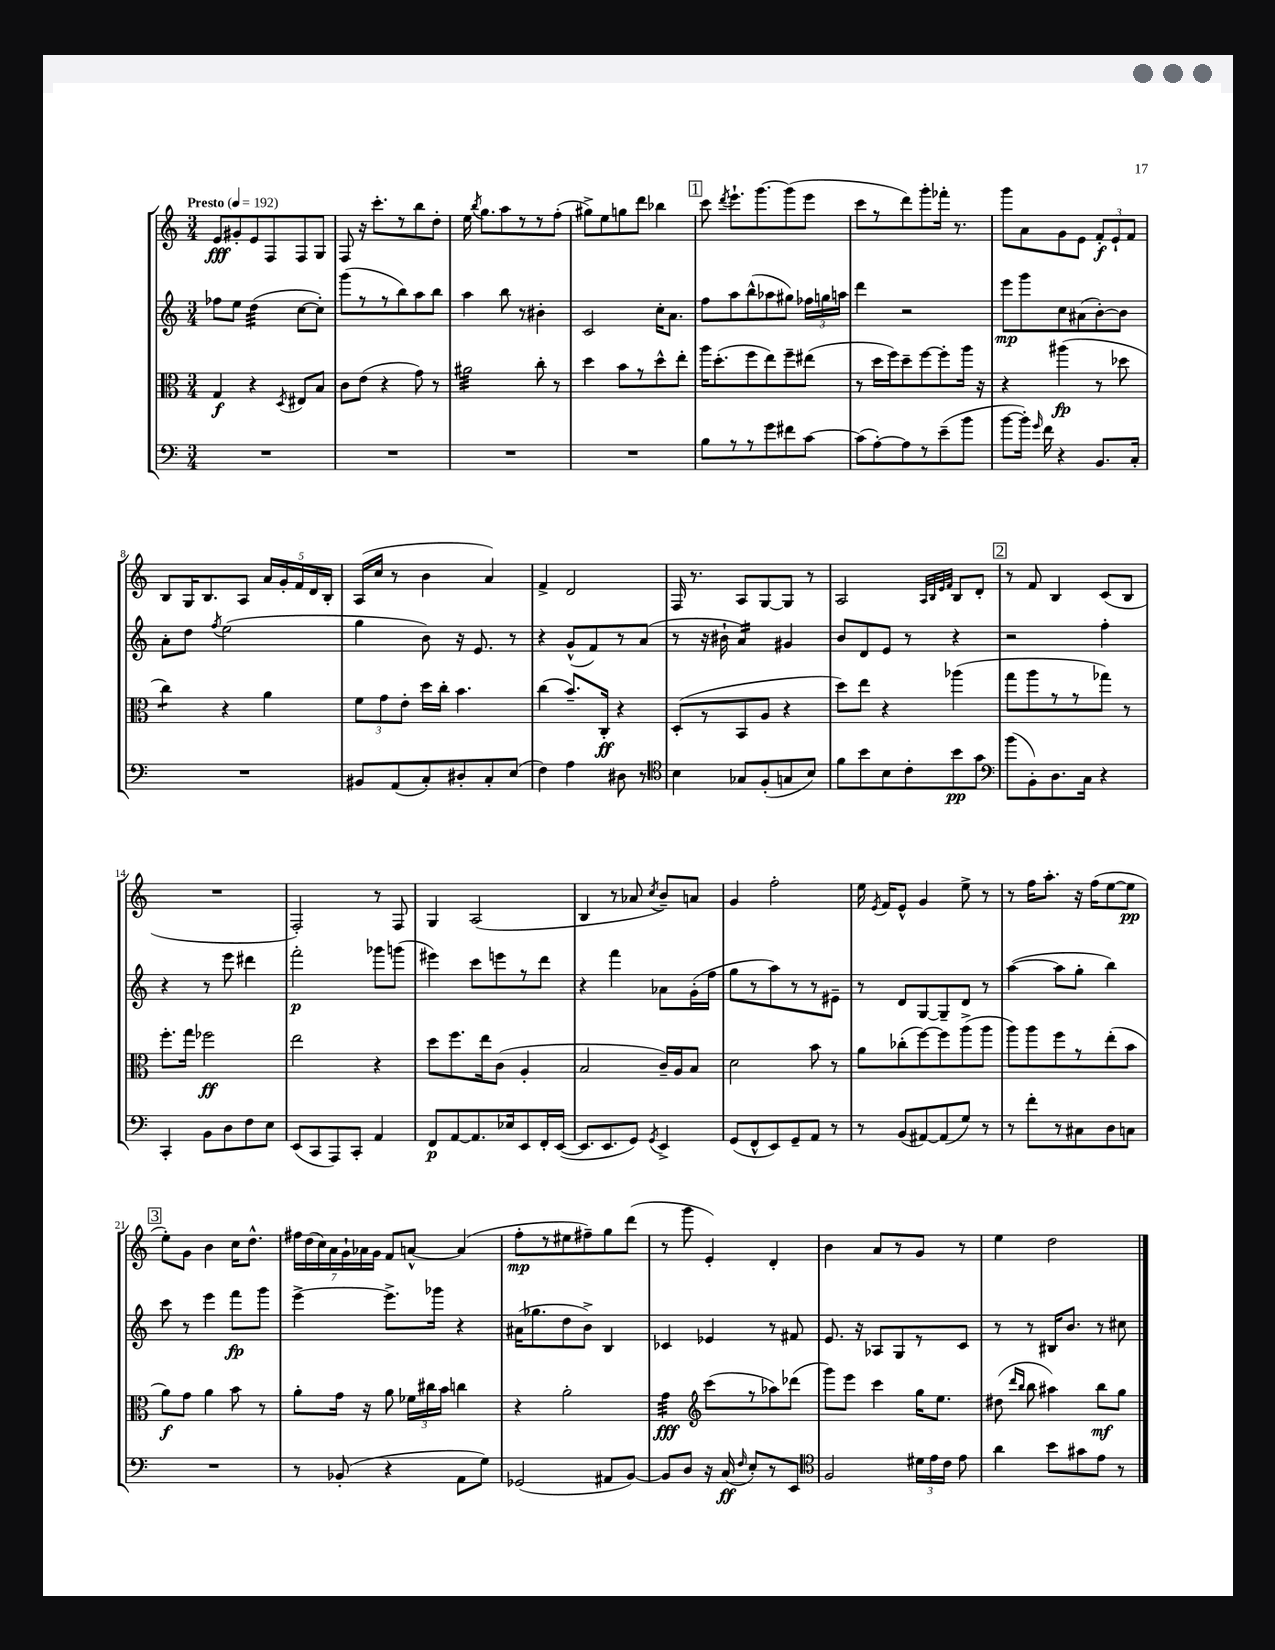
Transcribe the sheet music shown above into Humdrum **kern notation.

**kern	**kern	**kern	**kern
*staff4	*staff3	*staff2	*staff1
*clefF4	*clefC3	*clefG2	*clefG2
*k[]	*k[]	*k[]	*k[]
*M3/4	*M3/4	*M3/4	*M3/4
*MM192	*MM192	*MM192	*MM192
2.r	4G	8ff-	8e
.	.	8ee	8g#'
.	4r	(4dd	8e
.	.	.	8F
.	8qD	.	.
.	8E#	[8cc	8F
.	8B	8cc'])	8G
=	=	=	=
2.r	8c	(8ggg	8F
.	(8e	8r	16r
.	.	.	8.ccc'
.	4r	8r	.
.	.	8bb)	8r
.	8g)	8aa	8bb
.	8r	8bb	8dd'
=	=	=	=
2.r	2a#	4aa	16ee
.	.	.	8qbb
.	.	.	8.gg
.	.	8bb	8aa
.	.	8r	8r
.	8cc'	4b#'	8r
.	8r	.	(8ff'
=	=	=	=
2.r	4dd	2c	8gg#^)
.	.	.	8ee
.	8b	.	8gg
.	8r	.	8ddd
.	8dd^^	16cc'	4bb-
.	.	8.a	.
.	8ee'	.	.
=	=	=	=
8B	16aa	8ff	8ccc
.	(8.dd'	.	.
.	.	.	8qddd
8r	.	8aa	8.eee`
8r	8ff	(8bb^^	.
.	.	.	[8.ggg
8g	8ee)	8aa-	.
8f#	8ff~	8gg#)	(8ggg]
[8c	(8ee#	24ff-	8eee
.	.	24gg	.
.	.	24aa	.
=	=	=	=
(8c]	8r	4ddd	8ccc
[8A')	16dd	.	8r
.	16ff)	.	.
8A]	8dd~	2r	8ddd)
8r	[8ff	.	8ggg'
(8e~	8ff']	.	16fff-'
.	.	.	8.r
8b	16aa	.	.
.	16r	.	.
=	=	=	=
[8b	4r	8eee	8ggg
16b'])	.	8ggg	8a
16qqg	.	.	.
16f	.	.	.
4r	(4aa#	8cc	8g
.	.	(8a#	8e
8.BB	8r	[8b')	12f'
.	.	.	12e`
.	8dd-	8b]	.
.	.	.	12f
16C'	.	.	.
=	=	=	=
2.r	4cc)	8a'	8B
.	.	8dd	16G
.	.	.	8.B
.	.	8qff	.
.	4r	(2ee	.
.	.	.	8A
.	4a	.	20a
.	.	.	20g'
.	.	.	20f
.	.	.	20d
.	.	.	20B'
=	=	=	=
8BB#	12f	4gg	(16A
.	.	.	16cc
.	12g	.	.
(8AA	.	.	8r
.	12e'	.	.
8C')	16dd	8b)	4b
.	16cc'	.	.
8D#'	4.b	16r	.
.	.	8.e	.
8C'	.	.	4a)
(8E	.	8r	.
=	=	=	=
4F)	(4cc	4r	4f^
4A	8.b~)	(8g^^	2d
.	.	8f)	.
.	16C'	.	.
8D#	4r	8r	.
8r	.	(8a	.
=	=	=	=
*clefC4	*	*	*
4B	(8D'	8r	16F
.	.	.	8.r
.	8r	16r	.
.	.	16b#`	.
8G-	8BB	4a)	8A
(8F'	8A	.	[8G
8G	4r	4g#	8G]
8B)	.	.	8r
=	=	=	=
8f	8dd)	8b	2A
8b	8ee	8d	.
8B	4r	8e	.
8c'	.	8r	.
.	.	.	32qqA
.	.	.	32qqB
.	.	.	32qqe
.	.	.	32qqf
8b	(4aa-	4r	8B
8g	.	.	8d'
=	=	=	=
*clefF4	*	*	*
(8b	8gg	2r	8r
8BB')	8aa	.	8f
8.D	8r	.	4B
.	8r	.	.
16C	.	.	.
4r	8gg-)	4ff'	(8c
.	8r	.	8B
=	=	=	=
4CC'	8.ff'	4r	2.r
.	16gg	.	.
8BB	2ff-	8r	.
8D	.	8eee	.
8F	.	4ddd#	.
8E	.	.	.
=	=	=	=
(8EE	2ee	2fff'	2F')
8CC	.	.	.
8AAA)	.	.	.
8CC'	.	.	.
4AA	4r	8ggg-	8r
.	.	(8ggg	8F
=	=	=	=
8FF	8dd	4eee#)	4G
[8AA	8.ff	.	.
8.AA]	.	8ccc	(2A
.	16ee	.	.
.	(8c	8eee	.
16E-	.	.	.
8EE	4A'	8r	.
16FF'	.	8ddd	.
([16EE	.	.	.
=	=	=	=
8.EE]	2B	4r	4B
8.EE	.	.	.
.	.	4fff	8r
8GG)	.	.	8a-
8qGG	.	.	8qcc
4EE^	16c~)	8a-	8b~)
.	16A	.	.
.	8B	(16g'	8a
.	.	16ff	.
=	=	=	=
(8GG	2d	8gg	4g
8FF^^	.	8r	.
8EE)	.	8aa)	2ff'
8GG~	.	8r	.
8AA	8b	8r	.
8r	8r	8e#~	.
=	=	=	=
8r	8a	8r	16ee
.	.	.	8qe
.	.	.	16f
(8BB	(8cc-'	8d	8e^^
[8AA#)	[8ff)	[8G	4g
(8AA#]	8ff]	8G~]	.
8G)	(8aa^	8d	8ee^
8r	8aa	8r	8r
=	=	=	=
8r	8aa)	([4aa	8r
8f'	8aa	.	16ff
.	.	.	8.aa'
8r	8ff	8aa]	.
8C#	8r	8gg'	16r
.	.	.	(16ff
8D	(8ee'	4bb)	[8ee
8C	8b	.	8ee]
=	=	=	=
2.r	8a)	8ccc	8ee')
.	8g	8r	8g
.	4a	4eee	4b
.	8b	8fff	16cc
.	.	.	8.dd^^
.	8r	8ggg	.
=	=	=	=
8r	8a'	[4eee^	28ff#
.	.	.	(28dd
.	.	.	28cc)
.	.	.	28a
(8BB-'	16g	.	.
.	.	.	28g`
.	.	.	28a-
.	16r	.	.
.	.	.	28g
4r	8a	8.eee^]	8f
.	24f-	.	[8a^^
.	24cc#	.	.
.	.	16ggg-	.
.	24b	.	.
8AA	4cc	4r	(4a]
8G)	.	.	.
=	=	=	=
(2GG-	4r	(16a#	8ff'
.	.	8.gg-	.
.	.	.	8r
.	2a'	8dd	8ee#
.	.	8b^)	8ff#~)
8AA#	.	4B	8gg
[8BB)	.	.	(8ddd
=	=	=	=
8BB]	4g	4c-	8r
8D	.	.	8ggg
*	*clefG2	*	*
16r	(8ccc	4e-	4e')
(16C	.	.	.
16qqF	.	.	.
8E')	8r	.	.
8r	8aa-)	8r	4d'
8EE	(8ddd-	8f#	.
=	=	=	=
*clefC4	*	*	*
2F	8ggg)	8.e	4b
.	8eee	.	.
.	.	16r	.
.	4ccc	8A-	8a
.	.	8G	8r
24d#	16gg	8r	8g
24e	.	.	.
.	8.ee	.	.
24c	.	.	.
8e	.	8c	8r
=	=	=	=
4a	(8dd#	8r	4ee
.	16qqddd	.	.
.	16qqbb	.	.
.	8bb	8r	.
8b	4aa#)	16B#	2dd
.	.	8.b	.
8g#	.	.	.
8e	8bb	8r	.
8r	8gg	8cc#	.
==	==	==	==
*-	*-	*-	*-
